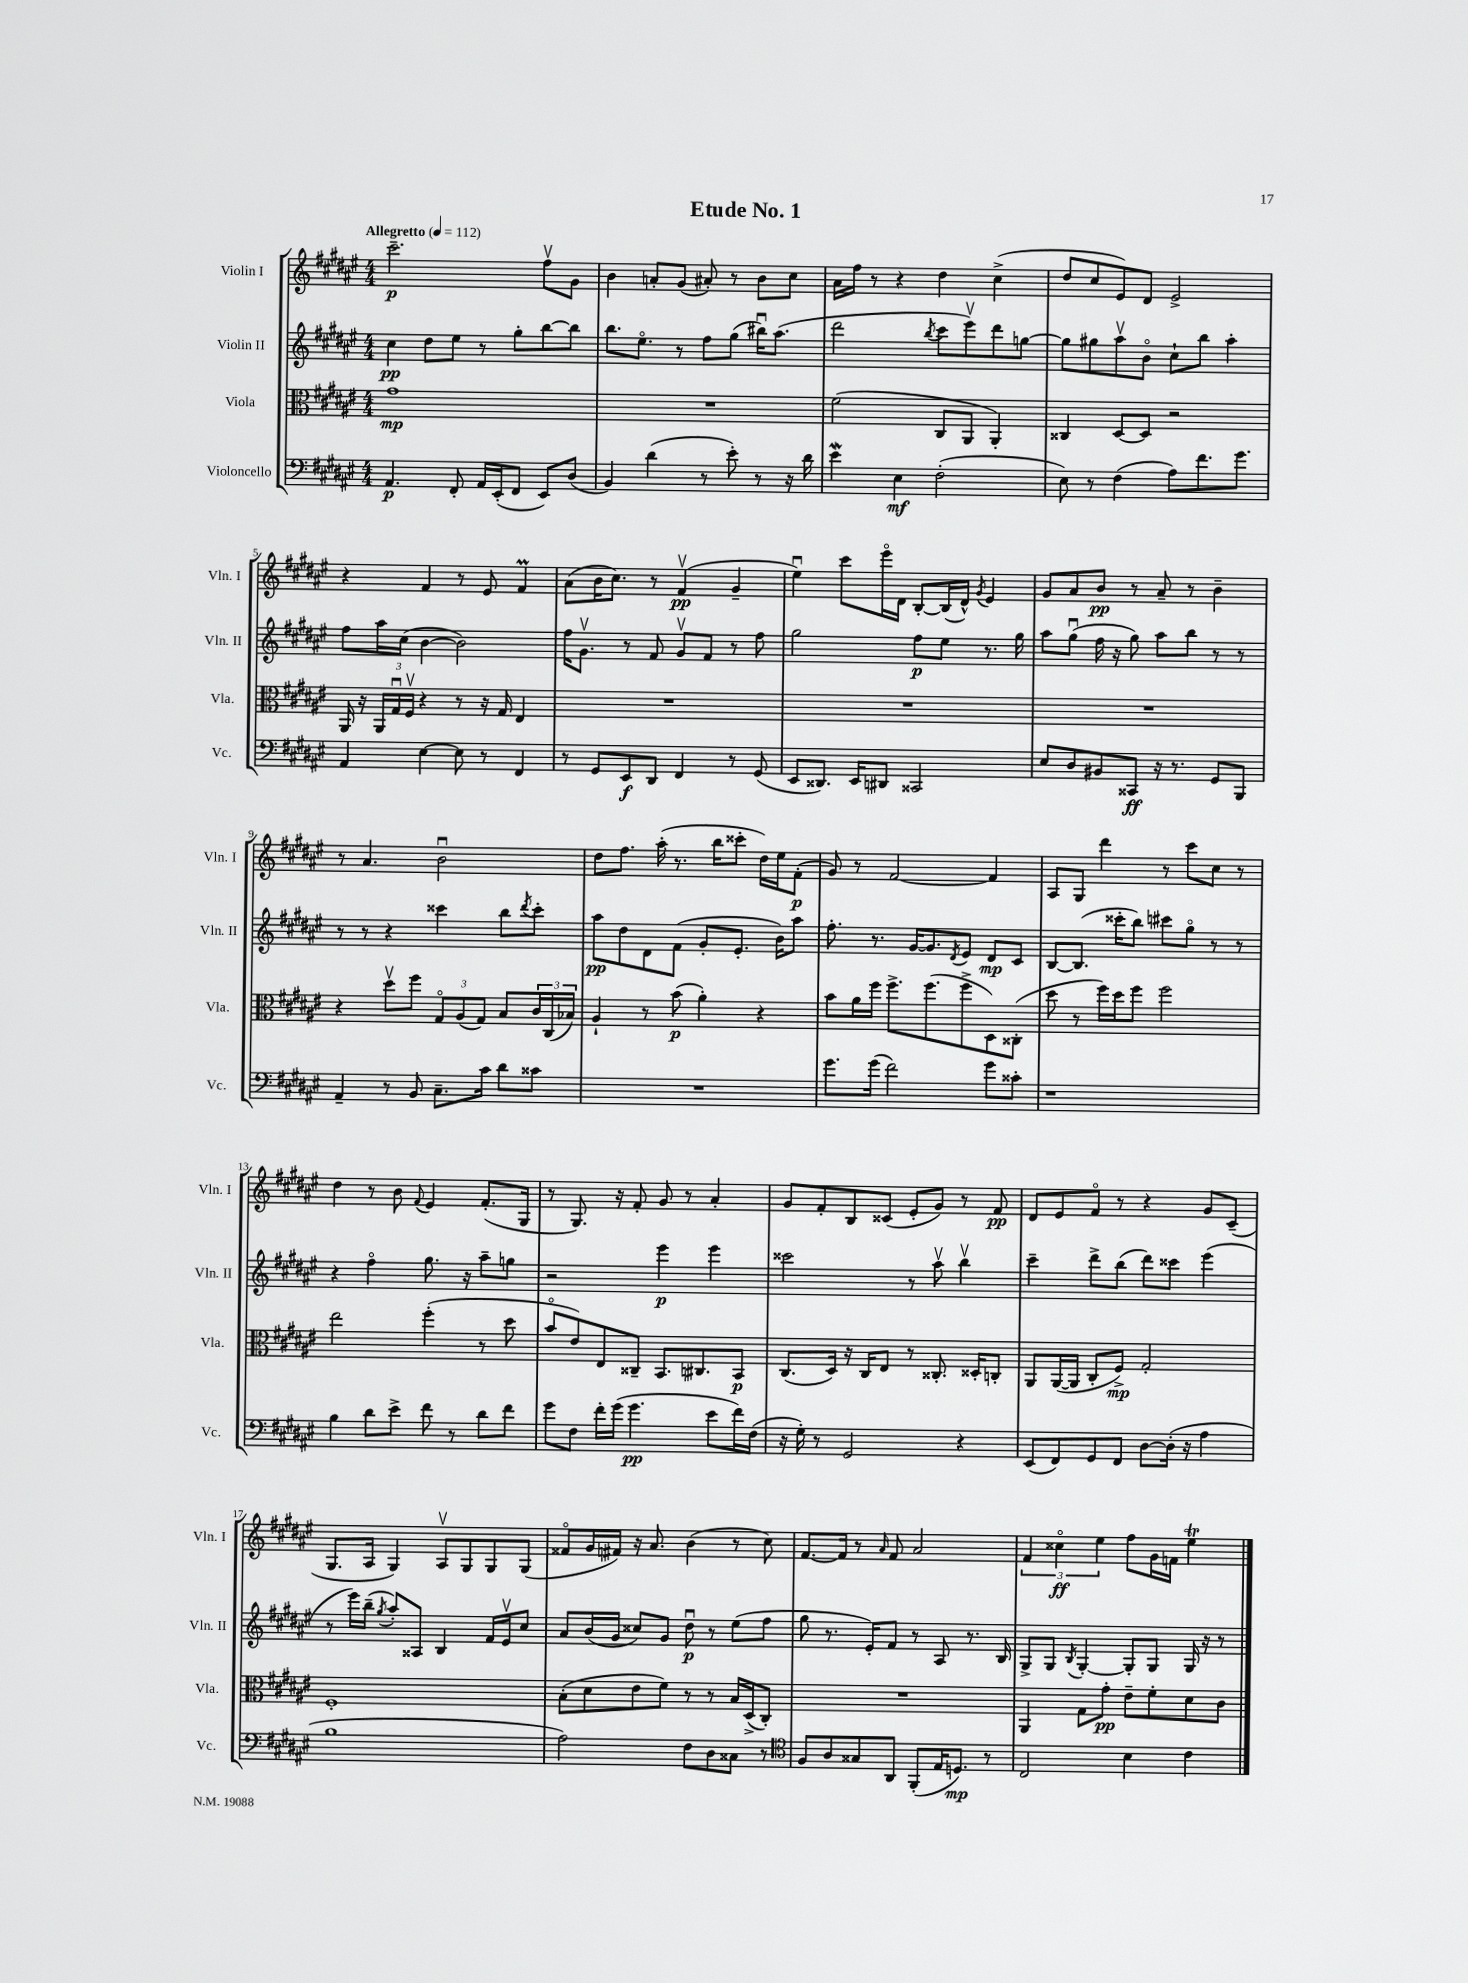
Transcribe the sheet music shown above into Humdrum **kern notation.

**kern	**kern	**kern	**kern
*staff4	*staff3	*staff2	*staff1
*clefF4	*clefC3	*clefG2	*clefG2
*k[f#c#g#d#a#e#]	*k[f#c#g#d#a#e#]	*k[f#c#g#d#a#e#]	*k[f#c#g#d#a#e#]
*M4/4	*M4/4	*M4/4	*M4/4
*MM112	*MM112	*MM112	*MM112
4.AA#	1g#	4cc#	2.ccc#~
.	.	8dd#	.
8FF#'	.	8ee#	.
16AA#	.	8r	.
(16EE#'	.	.	.
8FF#	.	8gg#'	.
8EE#)	.	[8bb	8ff#v
(8D#	.	8bb]	8g#
=	=	=	=
4BB)	1r	8.bb	4b
.	.	8.ee#o	.
(4d#	.	.	8a'
.	.	8r	(8g#
8r	.	8ff#	8a#')
8e#')	.	(8gg#	8r
8r	.	16bb#u)	8b
.	.	(8.aa#	.
16r	.	.	8cc#
16d#	.	.	.
=	=	=	=
4e#	(2f#	2ddd#	16a#
.	.	.	16ff#
.	.	.	8r
4E#	.	.	4r
.	.	8qbb	.
(2F#'	8C#	8ccc#	4dd#
.	8AA#	8eee#v)	.
.	4AA#')	8ddd#	(4cc#^
.	.	[8gg	.
=	=	=	=
8E#)	4C##	8gg]	8dd#
8r	.	8gg#	8cc#
(4F#	[8D#	8aa#v	8e#)
.	8D#]	8bo	8d#
8A#)	2r	8cc#`	2e#^
8.f#	.	8bb	.
.	.	4aa#'	.
8.g#	.	.	.
=	=	=	=
4AA#	16AA#	8ff#	4r
.	16r	.	.
.	24AA#	16aa#	.
.	24G#u	.	.
.	.	(16cc#	.
.	24F#v	.	.
[4E#	4r	[4b	4f#
8E#]	8r	2b])	8r
8r	16r	.	8e#
.	16G#	.	.
4FF#	4E#	.	4f#
=	=	=	=
8r	1r	16ff#	(8a#
.	.	8.g#v	.
8GG#	.	.	16b
.	.	.	8.cc#)
8EE#	.	8r	.
8DD#	.	8f#	8r
4FF#	.	8g#v	(4f#v
.	.	8f#	.
8r	.	8r	4g#~
(8GG#	.	8ff#	.
=	=	=	=
8EE#	1r	2gg#	4ee#u)
8.DD##)	.	.	.
.	.	.	8ccc#
16EE#	.	.	.
8DD#	.	.	16eee#o
.	.	.	16d#
2CC##	.	8ff#	[8B'
.	.	8ee#	(16B]
.	.	.	16d#^^)
.	.	.	8qg#
.	.	8.r	4e#
.	.	16gg#	.
=	=	=	=
8E#	1r	8aa#	8g#
8D#	.	(8gg#u	8a#
8BB#	.	16ff#	8b
.	.	16r	.
8CC##	.	8gg#)	8r
16r	.	8aa#	8a#~
8.r	.	.	.
.	.	8bb	8r
8GG#	.	8r	4b~
8BBB	.	8r	.
=	=	=	=
4AA#~	4r	8r	8r
.	.	8r	4.a#
8r	8dd#v	4r	.
8BB	8ff#	.	.
8.C#~	12G#o	4ccc##	2bu
.	(12A#	.	.
.	12G#)	.	.
16c#	.	.	.
8d#	8B	8bb	.
.	.	8qddd#	.
8c##	24c#	8ccc##'	.
.	(24C#	.	.
.	24B-)	.	.
=	=	=	=
1r	4A#`	8aa#	8dd#
.	.	8dd#	8.ff#
.	8r	8d#	.
.	.	.	(16aa#'
.	(8b	(8f#	8.r
.	4a#')	8g#'	.
.	.	.	16bb
.	.	8.e#'	8ccc##'
.	4r	.	16dd#)
.	.	16b)	16ee#
.	.	8aa#	(8f#'
=	=	=	=
8.g#	8b	8.ff#'	8g#)
.	16a#	.	8r
(16g#	16ff#	8.r	.
2f#)	8.ff#^	.	[2f#
.	.	[16g#	.
.	(8.ff#	8.g#]	.
.	.	8qd#	.
.	8ff#^	8e#	.
8g#	8D#)	8d#	4f#]
8c##'	(8C##'	8c#	.
=	=	=	=
1r	8dd#	[8B	8A#
.	8r	(8.B]	8G#
.	16ff#)	.	4ddd#
.	16dd#	16ccc##'	.
.	8ff#	8bb)	.
.	2ff#	8ccc#	8r
.	.	8gg#o	8ccc#
.	.	8r	8cc#
.	.	8r	8r
=	=	=	=
4B	2ee#	4r	4dd#
8d#	.	4ff#o	8r
8e#^	.	.	8b
.	.	.	8qqf#
8f#	(4ff#'	8.gg#	4e#
8r	.	.	.
.	.	16r	.
8d#	8r	8aa#~	(8.f#'
8f#	8dd#	8gg	.
.	.	.	16G#
=	=	=	=
8g#	8bo	2r	8r
8F#	8e#)	.	8.G#)
16f#'	8E#	.	.
(16g#	.	.	16r
4.g#	8C##~	.	8f#'
.	8.BB	4eee#	8g#
.	.	.	8r
.	8.C#	.	.
8e#	.	4eee#	4a#'
16f#)	8BB	.	.
(16F#	.	.	.
=	=	=	=
16r	(8.C#	2ccc##	8g#
16G#')	.	.	.
8r	.	.	8f#'
.	16D#)	.	.
2GG#	16r	.	8B
.	16C#	.	.
.	8E#	.	(8c##
.	8r	8r	8e#'
.	8.C##'	8aa#v	8g#)
4r	.	4bbv	8r
.	16D##'	.	.
.	8C'	.	8f#
=	=	=	=
(8EE#	8AA#	4ccc#~	8d#
8FF#)	([16AA#	.	8e#
.	16AA#]	.	.
8GG#	8C#'	8ddd#^	8f#o
8FF#	8F#^)	(8bb	8r
[8D#	2G#'	8ddd#)	4r
(16D#']	.	8ccc##	.
16r	.	.	.
4A#	.	(4eee#	8g#
.	.	.	(8c#~
=	=	=	=
1B	1F#'	8r	8.G#
.	.	16eee#)	.
.	.	(16bb~	16A#
.	.	8qgg#	.
.	.	8aa#')	4G#)
.	.	8A##	.
.	.	4B	8A#v
.	.	.	8G#
.	.	16f#	8G#
.	.	16e#v	.
.	.	8cc#	(8G#
=	=	=	=
2A#)	(8B'	8a#	8f##o
.	8d#	(16b	16g#
.	.	16g#	16f#)
.	8e#	8cc##)	16r
.	.	.	8.a#
.	8f#)	8g#	.
8F#	8r	8dd#u	(4b
8D#	8r	8r	.
8C##	16B	(8ee#	8r
.	(16D#^	.	.
8r	8C#')	8ff#	8cc#)
=	=	=	=
*clefC4	*	*	*
8F#	1r	8gg#	[8.f#
8A#	.	8.r	.
.	.	.	16f#]
8G##	.	.	8r
.	.	16e#')	.
.	.	.	16qqa#
8AA#	.	8f#	8f#
(8FF#'	.	8r	2a#
16E#	.	8A#	.
8.D)	.	.	.
.	.	8.r	.
8r	.	.	.
.	.	16B	.
=	=	=	=
2C#	4AA#	8G#^	6f#
.	.	8G#	.
.	.	.	6cc##o
.	.	8qB	.
.	8G#	[4G#'	.
.	.	.	6ee#
.	8g#'	.	.
4B	8e#~	8G#']	8ff#
.	8f#'	8G#	16g#
.	.	.	16f
4c#	8d#	16G#	4ee#
.	.	16r	.
.	8c#	8r	.
==	==	==	==
*-	*-	*-	*-
